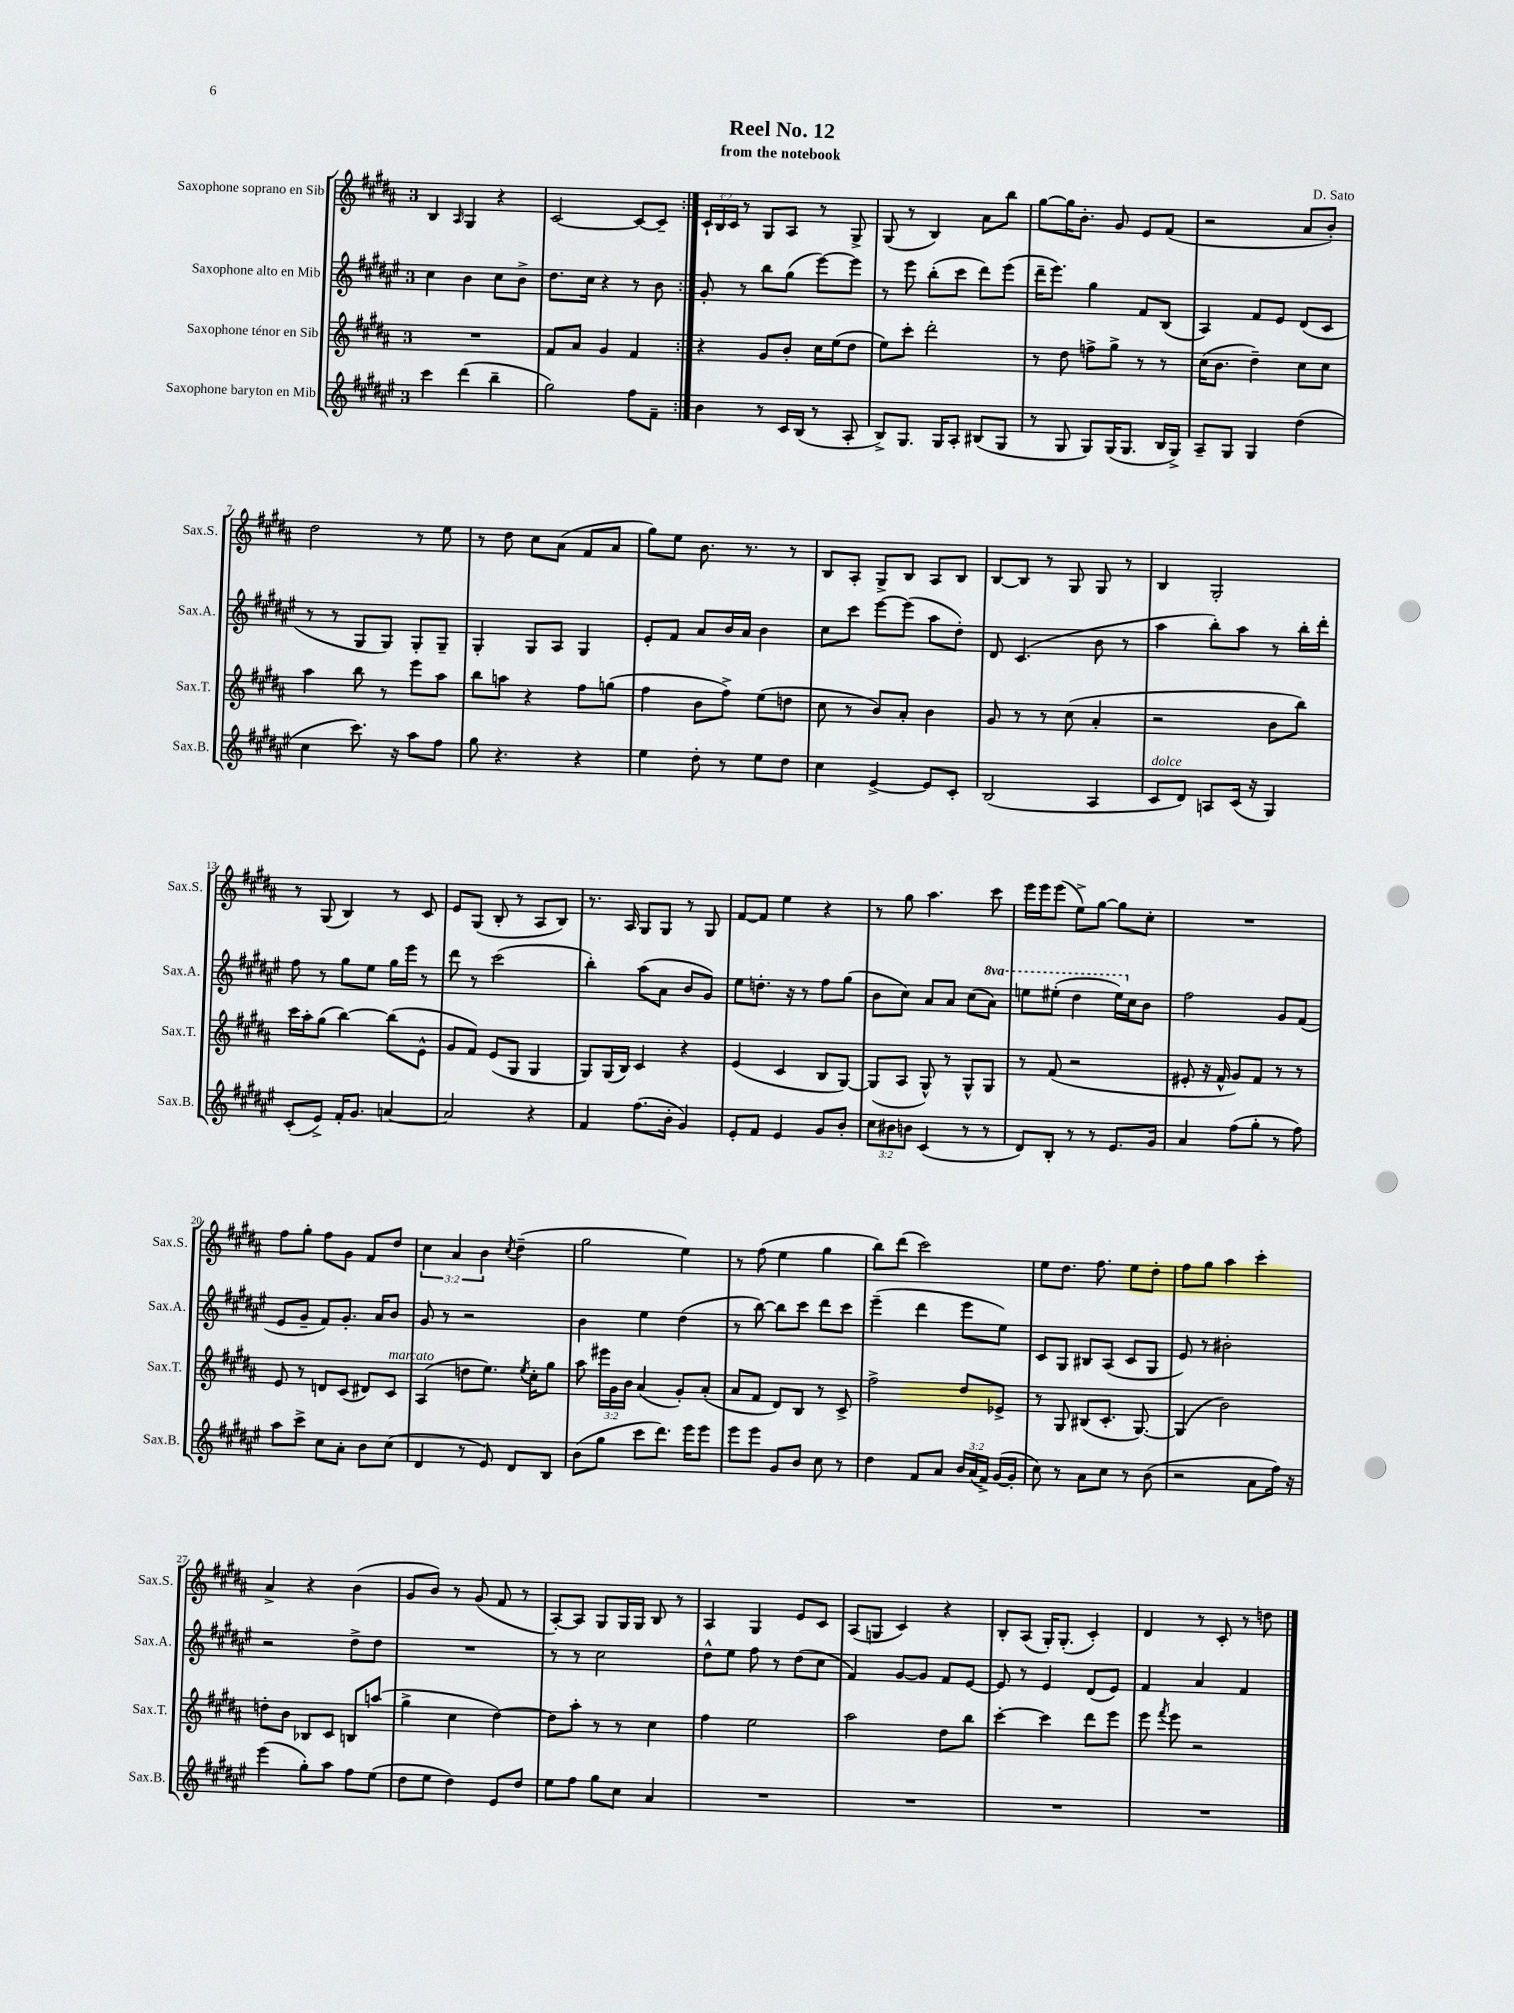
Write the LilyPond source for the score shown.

\header { title = "Reel No. 12" composer = "D. Sato" subtitle = "from the notebook" }
<<
\new StaffGroup <<
\new Staff = "s0" \with { instrumentName = "Saxophone soprano en Sib" shortInstrumentName = "Sax.S." } {
    \clef treble \key b \major \once \override Staff.TimeSignature.style = #'single-digit \time 3/4 \override Staff.TupletNumber.text = #tuplet-number::calc-fraction-text
    \autoBeamOff \repeat volta 2 { b4 \grace { ais16 } gis4 r4 |
    cis'2~ cis'8[~ cis'8]-- | }
    \tuplet 3/2 { cis'16[-! b16 cis'16] } r8 gis8[ ais8] r8 gis8-> |
    gis8( r8 b4) ais'8[ b''8] |
    gis''8[~ gis''16 b'8.]-. gis'8 e'8[ fis'8]( |
    r2 ais'8[ b'8]-.) |
    dis''2 r8 e''8 |
    r8 dis''8 cis''8[ ais'8]( fis'8[ ais'8] |
    gis''8[) e''8] b'8. r8. r8 |
    b8[ ais8]-. gis8[-> b8] ais8[ b8] |
    b8[~ b8] r8 gis8 gis8 r8 |
    b4 gis2-. |
    r8 gis8( b4) r8 cis'8 |
    e'8[ gis8]( b8-. r8 ais8[ b8]) |
    r8. ais16 gis8[ gis8] r8 gis8 |
    fis'8[~ fis'8] e''4 r4 |
    r8 gis''8 ais''4. cis'''8 |
    e'''16[ e'''16 e'''8]( e''8[->) gis''8]~ gis''8[ cis''8]-. |
    R2. |
    fis''8[ gis''8]-. fis''8[ gis'8] fis'8[ dis''8] |
    \tuplet 3/2 { cis''4 ais'4 b'4 } \acciaccatura { cis''8 } dis''4--( |
    gis''2 e''4) |
    r8 fis''8( e''4 gis''4 |
    b''8[) dis'''8]( cis'''2) |
    e''8[ dis''8.] fis''8. e''8[ dis''8]-. |
    fis''8[ gis''8] ais''4 cis'''4-. |
    ais'4-> r4 b'4( |
    gis'8[ b'8]) r8 gis'8( fis'8 r8 |
    ais8[~-.) ais8] gis8[ gis16 gis16] b8 r8 |
    ais4 gis4 e'8[ cis'8] |
    ais8[( g8] cis'4) r4 |
    b8[-. ais8]( gis16[-.) gis8.]-.( cis'4-.) |
    dis'4 r8 cis'8-. r8 d''8 \bar "|." |
}
\new Staff = "s1" \with { instrumentName = "Saxophone alto en Mib" shortInstrumentName = "Sax.A." } {
    \clef treble \key fis \major \once \override Staff.TimeSignature.style = #'single-digit \time 3/4 \set Staff.ottavationMarkups = #ottavation-simple-ordinals
    \autoBeamOff \repeat volta 2 { cis''4 b'4 cis''8[ b'8]-> |
    dis''8.[ cis''16] r4 r8 b'8 | }
    gis'8-. r8 b''8[ gis''8]( eis'''8[~) eis'''8] |
    r8 eis'''8 b''8[-.( cis'''8] dis'''8[) eis'''8]( |
    dis'''16[-- eis'''8.]) gis''4 fis'8[ b8]( |
    ais4) fis'8[ eis'8] dis'8[( cis'8] |
    r8 r8 gis8[ gis8]) gis8[-. gis8]-- |
    gis4-. gis8[ ais8] gis4 |
    eis'8[-. fis'8] ais'8[ b'16 ais'16] b'4 |
    cis''8[ cis'''8] eis'''8[~ eis'''8]( ais''8[ dis''8]-.) |
    dis'8 cis'4.( b'8 r8 |
    ais''4 b''8[-.) ais''8] r8 b''16[-. dis'''16]-. |
    fis''8 r8 gis''8[ eis''8] gis''16[ eis'''16] r8 |
    dis'''8 r8 cis'''2( |
    b''4-.) ais''8[( ais'8] b'8[ gis'8]) |
    eis''8[ d''8.]-. r16 r8 fis''8[ gis''8]( |
    b'8[ cis''8]) ais'8[ ais'8] cis''8[( \ottava #1 ais''8]) |
    e'''8[ eis'''8]-.( dis'''4 eis'''16[) \ottava #0 cis''16 b'8] |
    fis''2 gis'8[ fis'8]( |
    eis'8[ gis'8]-- fis'8[) gis'8.]-. ais'16[ b'8] |
    gis'8 r8 r2 |
    b'4 eis''4 dis''4( |
    r8 b''8~) b''8[ cis'''8] dis'''8[ cis'''8] |
    eis'''4--( dis'''4 eis'''8[ eis''8]) |
    cis'8[ gis8] bis8[ ais8]( cis'8[ gis8] |
    eis'8) r8 bis'2-. |
    r2 dis''8[-> dis''8] |
    R2. |
    r8 r8 cis''2 |
    dis''8[-^ eis''8] fis''8 r8 dis''8[( cis''8] |
    fis'4) gis'8[~ gis'8] fis'8[ eis'8]~ |
    eis'8 r8 eis'4 dis'8[( eis'8]) |
    fis'4 ais'4 fis'4 \bar "|." |
}
\new Staff = "s2" \with { instrumentName = "Saxophone ténor en Sib" shortInstrumentName = "Sax.T." } {
    \clef treble \key b \major \once \override Staff.TimeSignature.style = #'single-digit \time 3/4 \override Staff.TupletNumber.text = #tuplet-number::calc-fraction-text
    \autoBeamOff \repeat volta 2 { R2. |
    fis'8[ ais'8] gis'4 fis'4 | }
    r4 gis'8[ b'8]-. cis''16[ e''16( dis''8] |
    e''8[) cis'''8]-. dis'''2-. |
    r8 dis''8 f''8[-> gis''8]-> r8 r8 |
    cis''16[( b'8.] dis''4--) cis''8[ cis''8] |
    ais''4 b''8 r8 e'''8[ ais''8] |
    b''8[ a''8] r4 fis''8[ g''8]( |
    fis''4 b'8[ fis''8]->) e''8[( d''8] |
    cis''8 r8 b'8[) ais'8]-. b'4 |
    gis'8 r8 r8 cis''8( ais'4-. |
    r2 b'8[ b''8]) |
    cis'''16[ ais''16-. gis''8]( b''4~) b''8[( e'8]-^ |
    gis'8[ fis'8]) e'8[( gis8] gis4 |
    gis8[) gis16( b16]) cis'4 r4 |
    e'4( cis'4 b8[ gis8]~) |
    gis8[( ais8] gis8-^) r8 gis8[-^ gis8] |
    r8 fis'8( r2 |
    eis'8-. r16 fis'16-^ gis'8[) fis'8] r8 r8 |
    e'8 r8 d'8[ cis'8]( dis'8[) cis'8]^\markup { \italic "marcato" } |
    ais4( d''8[ e''8.]) \acciaccatura { e''8 } cis''16[-. gis''8] |
    ais''8 \tuplet 3/2 { eis'''16[ gis'16 b'16] } ais'4( gis'8[-.) ais'8]-.( |
    ais'8[ fis'8] dis'8[) b8] r8 cis'8-> |
    fis''2-> dis''8[ ees'8]-> |
    r8 gis8 bis8[( cis'8.]-. gis8.~) |
    gis4( b'2) |
    d''8[-. b'8] bes8[ cis'8] b8[ a''8]( |
    gis''4-> cis''4 dis''4~) |
    dis''8[ ais''8]-. r8 r8 cis''4 |
    fis''4 e''2 |
    ais''2 dis''8[ b''8] |
    cis'''4~-. cis'''4 dis'''8[ e'''8] |
    e'''8 \acciaccatura { fis'''8 } e'''8 r2 \bar "|." |
}
\new Staff = "s3" \with { instrumentName = "Saxophone baryton en Mib" shortInstrumentName = "Sax.B." } {
    \clef treble \key fis \major \once \override Staff.TimeSignature.style = #'single-digit \time 3/4 \override Staff.TupletNumber.text = #tuplet-number::calc-fraction-text
    \autoBeamOff \repeat volta 2 { cis'''4 dis'''4( b''4-- |
    gis''2) fis''8[ fis'8]-- | }
    b'4 r8 cis'16[ b16]( r8 ais8-. |
    b8[->) gis8.] gis16[ ais8]-. bis8[( gis8] |
    r8 gis8 gis8[) gis16( gis8.] b16[ gis16]->) |
    ais8[-- gis8] gis4 dis''4( |
    cis''4 cis'''8.) r16 ais''8[ fis''8] |
    gis''8 r4. r4 |
    eis''4 dis''8-. r8 eis''8[ dis''8] |
    cis''4 eis'4~-> eis'8[ cis'8]-. |
    b2( ais4 |
    cis'8[^\markup { \italic "dolce" } dis'8]) a8[ cis'16]( r16 gis4) |
    cis'8[-.( eis'8]->) fis'16[-. gis'8.] a'4~ |
    a'2 r4 |
    fis'4 fis''8.[( b'16]-. gis'4) |
    eis'8[-. fis'8] eis'4 gis'8[ b'8]-. |
    \tuplet 3/2 { cis''8[ bis'8 b'8] } cis'4( r8 r8 |
    dis'8[) b8]-. r8 r8 eis'8.[ gis'16] |
    ais'4 fis''8[( gis''8]-. r8 fis''8) |
    ais''8[ cis'''8]-> cis''8[ ais'8]-. b'8[ cis''8]( |
    dis'4 r8 eis'8) dis'8[ b8] |
    b'8[( gis''8] cis'''8[ dis'''8.]) eis'''16[ eis'''8] |
    eis'''8[ eis'''8] gis'8[ b'8] cis''8 r8 |
    dis''4 fis'8[ ais'8] \tuplet 3/2 { b'16[ ais'16( fis'16]->) } gis'16[~( gis'16]-. |
    cis''8) r8 ais'8[ cis''8] r8 b'8( |
    r2 ais'8[ fis''16]) r16 |
    eis'''4( gis''8[-.) ais''8] fis''8[ eis''8]( |
    dis''8[ eis''8] dis''4) eis'8[ dis''8] |
    eis''8[ fis''8] gis''8[ cis''8] ais'4 |
    R2. |
    R2. |
    R2. |
    R2. \bar "|." |
}
>>
>>
